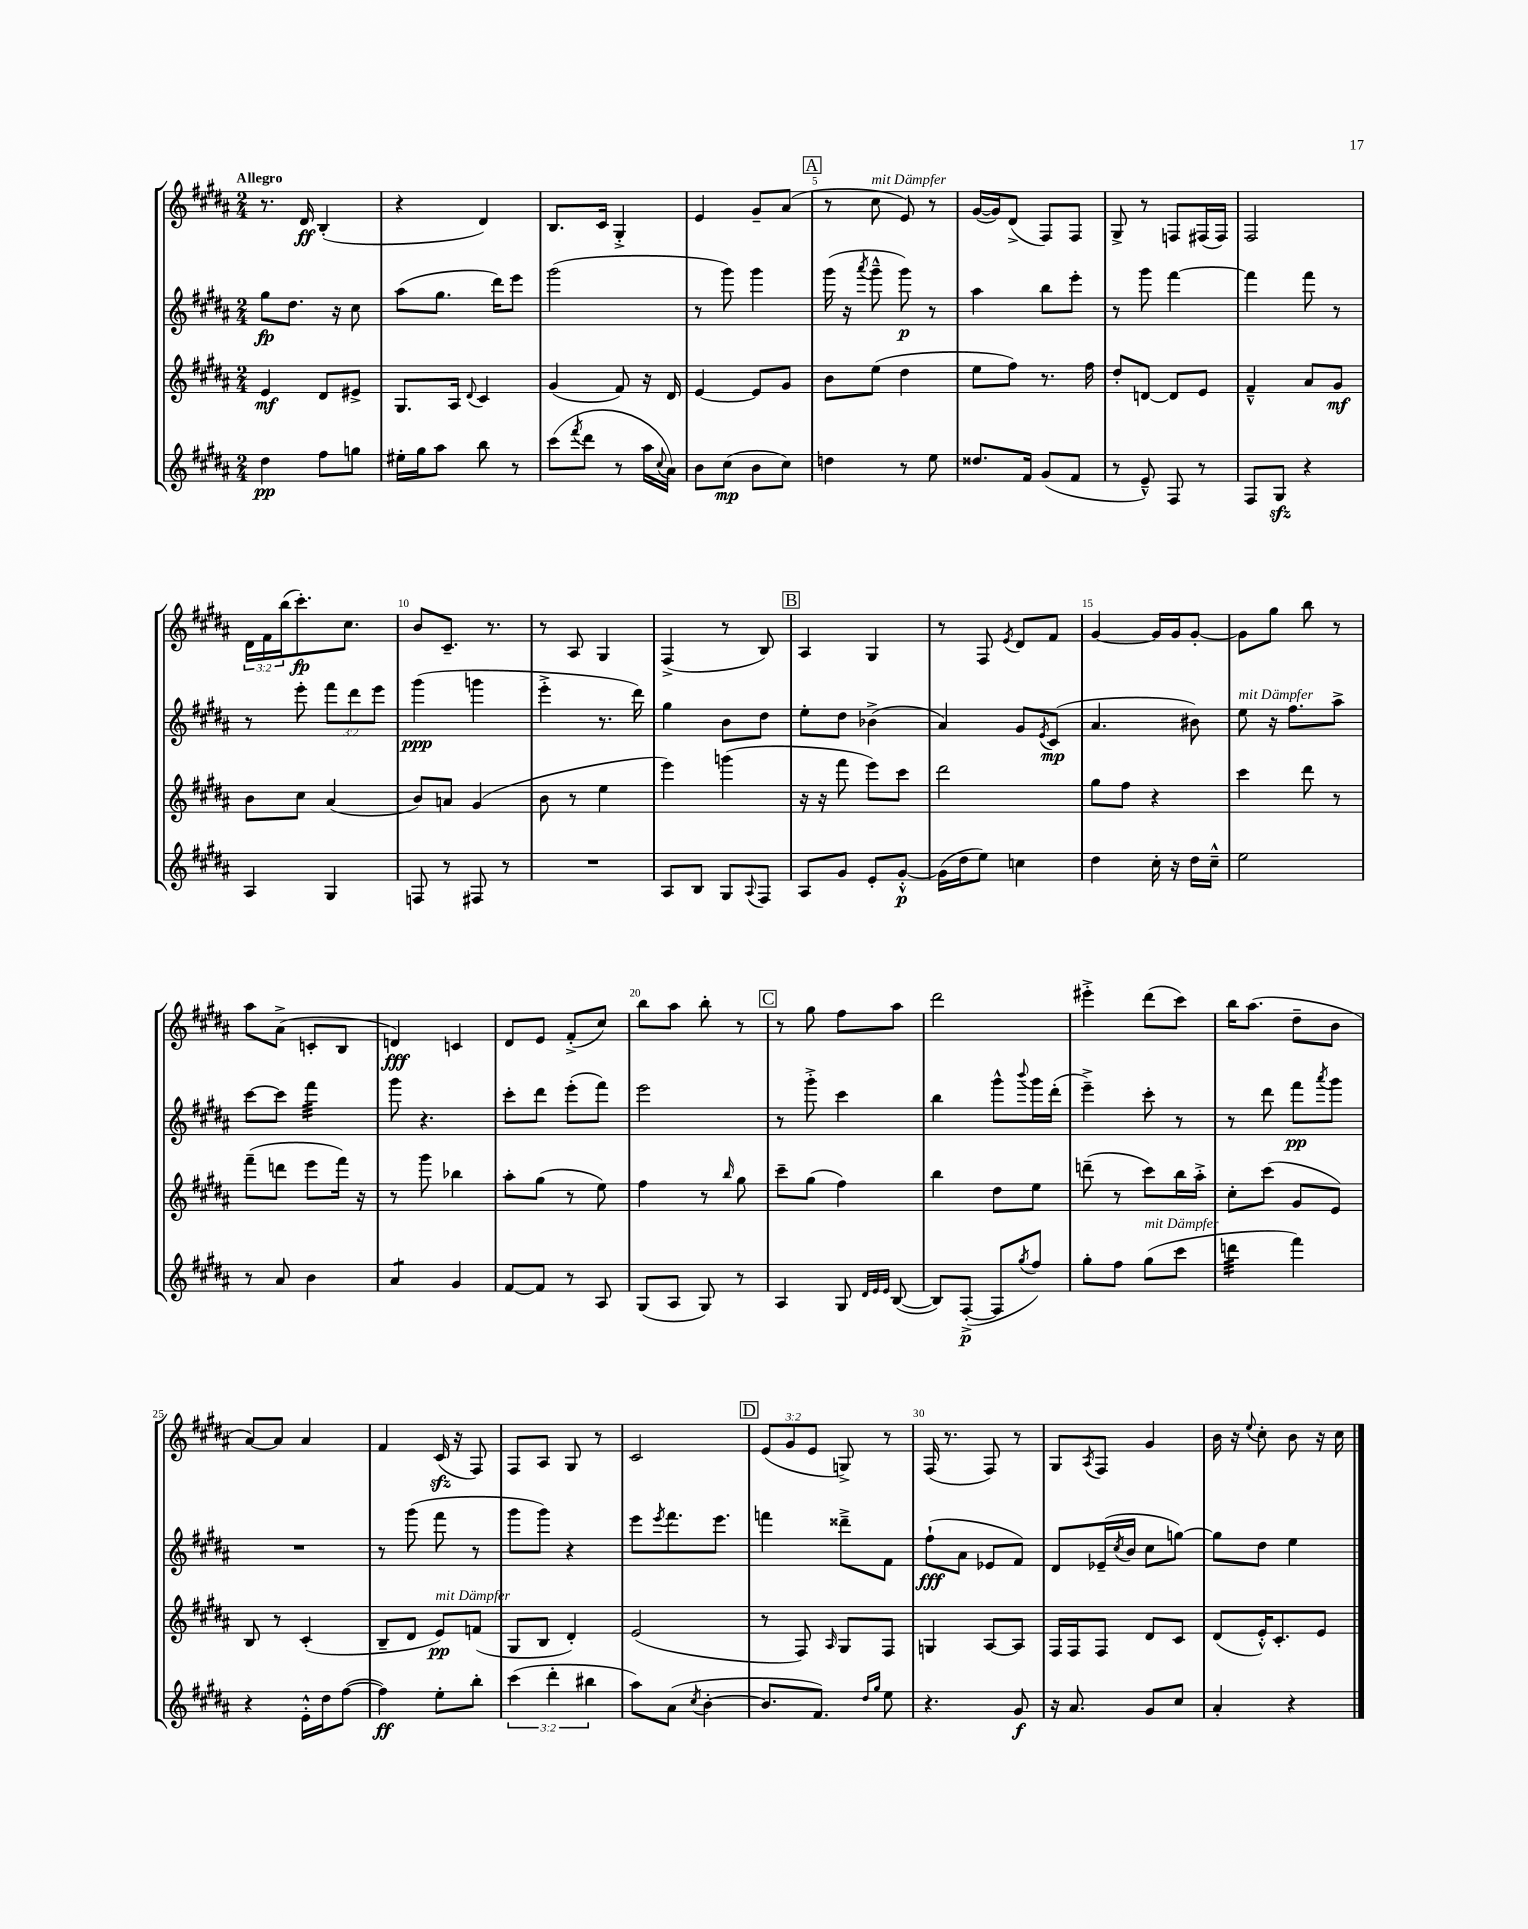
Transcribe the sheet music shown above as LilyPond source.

<<
\new StaffGroup <<
\new Staff = "s0" {
    \clef treble \key b \major \numericTimeSignature \time 2/4 \override Staff.TupletNumber.text = #tuplet-number::calc-fraction-text \tempo "Allegro"
    r8. dis'16\ff b4-.( |
    r4 dis'4) |
    b8. cis'16 gis4-.-> |
    e'4 gis'8-- ais'8( |
    \mark \markup { \box "A" } r8 cis''8^\markup { \italic "mit Dämpfer" } e'8) r8 |
    gis'16~( gis'16) dis'8->( fis8) fis8 |
    gis8-> r8 f8 fis16( fis16) |
    fis2 |
    \tuplet 3/2 { dis'16 fis'16 b''16( } cis'''8.-.\fp) cis''8. |
    b'8 cis'8.-- r8. |
    r8 ais8 gis4 |
    fis4->( r8 b8) |
    \mark \markup { \box "B" } ais4 gis4 |
    r8 fis8 \acciaccatura { e'8 } dis'8 fis'8 |
    gis'4~ gis'16 gis'16 gis'8~-. |
    gis'8 gis''8 b''8 r8 |
    ais''8 ais'8->( c'8-. b8 |
    d'4\fff) c'4 |
    dis'8 e'8 fis'8-.->( cis''8) |
    b''8 ais''8 b''8-. r8 |
    \mark \markup { \box "C" } r8 gis''8 fis''8 ais''8 |
    dis'''2 |
    eis'''4-.-> dis'''8( cis'''8) |
    b''16 ais''8.( dis''8-- b'8 |
    ais'8~) ais'8 ais'4 |
    fis'4 cis'16\sfz( r16 fis8) |
    fis8 ais8 gis8 r8 |
    cis'2 |
    \mark \markup { \box "D" } \tuplet 3/2 { e'8( gis'8 e'8 } g8->) r8 |
    fis16( r8. fis8) r8 |
    gis8 \acciaccatura { ais8 } fis8 gis'4 |
    b'16 r16 \appoggiatura { e''8 } cis''8-. b'8 r16 cis''16 \bar "|." |
}
\new Staff = "s1" {
    \clef treble \key b \major \numericTimeSignature \time 2/4 \override Staff.TupletNumber.text = #tuplet-number::calc-fraction-text
    gis''8\fp dis''8. r16 cis''8 |
    ais''8( gis''8. dis'''16) e'''8 |
    gis'''2( |
    r8 gis'''8) gis'''4 |
    \mark \markup { \box "A" } gis'''16( r16 \acciaccatura { ais'''8 } gis'''8---^ gis'''8\p) r8 |
    ais''4 b''8 e'''8-. |
    r8 gis'''8 fis'''4~ |
    fis'''4 fis'''8 r8 |
    r8 e'''8-. \tuplet 3/2 { fis'''8 dis'''8 e'''8 } |
    gis'''4\ppp( g'''4 |
    e'''4-.-> r8. dis'''16) |
    gis''4 b'8 dis''8 |
    \mark \markup { \box "B" } e''8-. dis''8 bes'4->( |
    ais'4) gis'8 \acciaccatura { e'8 } cis'8\mp( |
    ais'4. bis'8) |
    e''8^\markup { \italic "mit Dämpfer" } r16 fis''8. ais''8-> |
    cis'''8~ cis'''8 fis'''4:32 |
    gis'''8 r4. |
    cis'''8-. dis'''8 e'''8-.( fis'''8) |
    e'''2 |
    \mark \markup { \box "C" } r8 gis'''8-.-> cis'''4 |
    b''4 gis'''8-^ \appoggiatura { b'''8 } gis'''16 dis'''16-.( |
    e'''4--->) cis'''8-. r8 |
    r8 dis'''8 fis'''8\pp \acciaccatura { ais'''8 } gis'''8 |
    R2 |
    r8 gis'''8( fis'''8 r8 |
    gis'''8 gis'''8) r4 |
    e'''8 \acciaccatura { e'''8 } fis'''8. e'''8. |
    \mark \markup { \box "D" } f'''4 disis'''8---> fis'8 |
    fis''8-!\fff( ais'8 ees'8 fis'8) |
    dis'8 ees'16--( \acciaccatura { cis''8 } b'16 cis''8 g''8~) |
    g''8 dis''8 e''4 \bar "|." |
}
\new Staff = "s2" {
    \clef treble \key b \major \numericTimeSignature \time 2/4
    e'4\mf dis'8 eis'8-> |
    gis8. ais16 \appoggiatura { dis'8 } cis'4 |
    gis'4( fis'8) r16 dis'16 |
    e'4~ e'8 gis'8 |
    \mark \markup { \box "A" } b'8 e''8( dis''4 |
    e''8 fis''8) r8. fis''16 |
    dis''8-. d'8~ d'8 e'8 |
    fis'4---^ ais'8 gis'8\mf |
    b'8 cis''8 ais'4( |
    b'8) a'8 gis'4( |
    b'8 r8 e''4 |
    e'''4) g'''4( |
    \mark \markup { \box "B" } r16 r16 fis'''8 e'''8) cis'''8 |
    dis'''2 |
    gis''8 fis''8 r4 |
    cis'''4 dis'''8 r8 |
    fis'''8--( d'''8 e'''8 fis'''16) r16 |
    r8 gis'''8 bes''4 |
    ais''8-. gis''8( r8 e''8) |
    fis''4 r8 \grace { b''16 } gis''8 |
    \mark \markup { \box "C" } cis'''8-- gis''8( fis''4) |
    b''4 dis''8 e''8 |
    d'''8--( r8 cis'''8) b''16 ais''16-.-> |
    cis''8-. cis'''8( gis'8 e'8) |
    b8 r8 cis'4-.( |
    b8-- dis'8 e'8\pp^\markup { \italic "mit Dämpfer" }) f'8( |
    gis8 b8 dis'4-.) |
    e'2( |
    \mark \markup { \box "D" } r8 fis8) \grace { ais16 } gis8 fis8 |
    g4 ais8~ ais8 |
    fis16 fis16 fis8 dis'8 cis'8 |
    dis'8( e'16-.-^) cis'8.-. e'8 \bar "|." |
}
\new Staff = "s3" {
    \clef treble \key b \major \numericTimeSignature \time 2/4 \override Staff.TupletNumber.text = #tuplet-number::calc-fraction-text
    dis''4\pp fis''8 g''8 |
    eis''16-. gis''16 ais''8 b''8 r8 |
    cis'''8( \acciaccatura { fis'''8 } dis'''8 r8 ais''16 \appoggiatura { cis''8 } ais'16) |
    b'8 cis''8\mp( b'8 cis''8) |
    \mark \markup { \box "A" } d''4 r8 e''8 |
    disis''8. fis'16 gis'8( fis'8 |
    r8 e'8---^) fis8 r8 |
    fis8 gis8\sfz r4 |
    ais4 gis4 |
    f8 r8 fis8 r8 |
    R2 |
    ais8 b8 gis8 \appoggiatura { ais8 } fis8 |
    \mark \markup { \box "B" } ais8 gis'8 e'8-. gis'8~-.-^\p |
    gis'16( dis''16 e''8) c''4 |
    dis''4 cis''16-. r16 dis''16 cis''16---^ |
    e''2 |
    r8 ais'8 b'4 |
    ais'4:8 gis'4 |
    fis'8~ fis'8 r8 ais8 |
    gis8( ais8 gis8) r8 |
    \mark \markup { \box "C" } ais4 gis8 \grace { dis'32 e'32 e'32 } b8~( |
    b8) fis8~-.->\p( fis8 \acciaccatura { gis''8 } fis''8) |
    gis''8-. fis''8 gis''8^\markup { \italic "mit Dämpfer" }( cis'''8 |
    d'''4:32 fis'''4) |
    r4 e'16-.-^ dis''16 fis''8~( |
    fis''4\ff) e''8-. b''8-. |
    \tuplet 3/2 { cis'''4( dis'''4-. bis''4 } |
    ais''8) ais'8( \acciaccatura { cis''8 } b'4~-. |
    \mark \markup { \box "D" } b'8. fis'8.) \grace { dis''16 gis''16 } e''8 |
    r4. gis'8\f |
    r16 ais'8. gis'8 cis''8 |
    ais'4-. r4 \bar "|." |
}
>>
>>
\layout { \context { \Score \override BarNumber.break-visibility = ##(#f #t #t) barNumberVisibility = #(every-nth-bar-number-visible 5) } }
